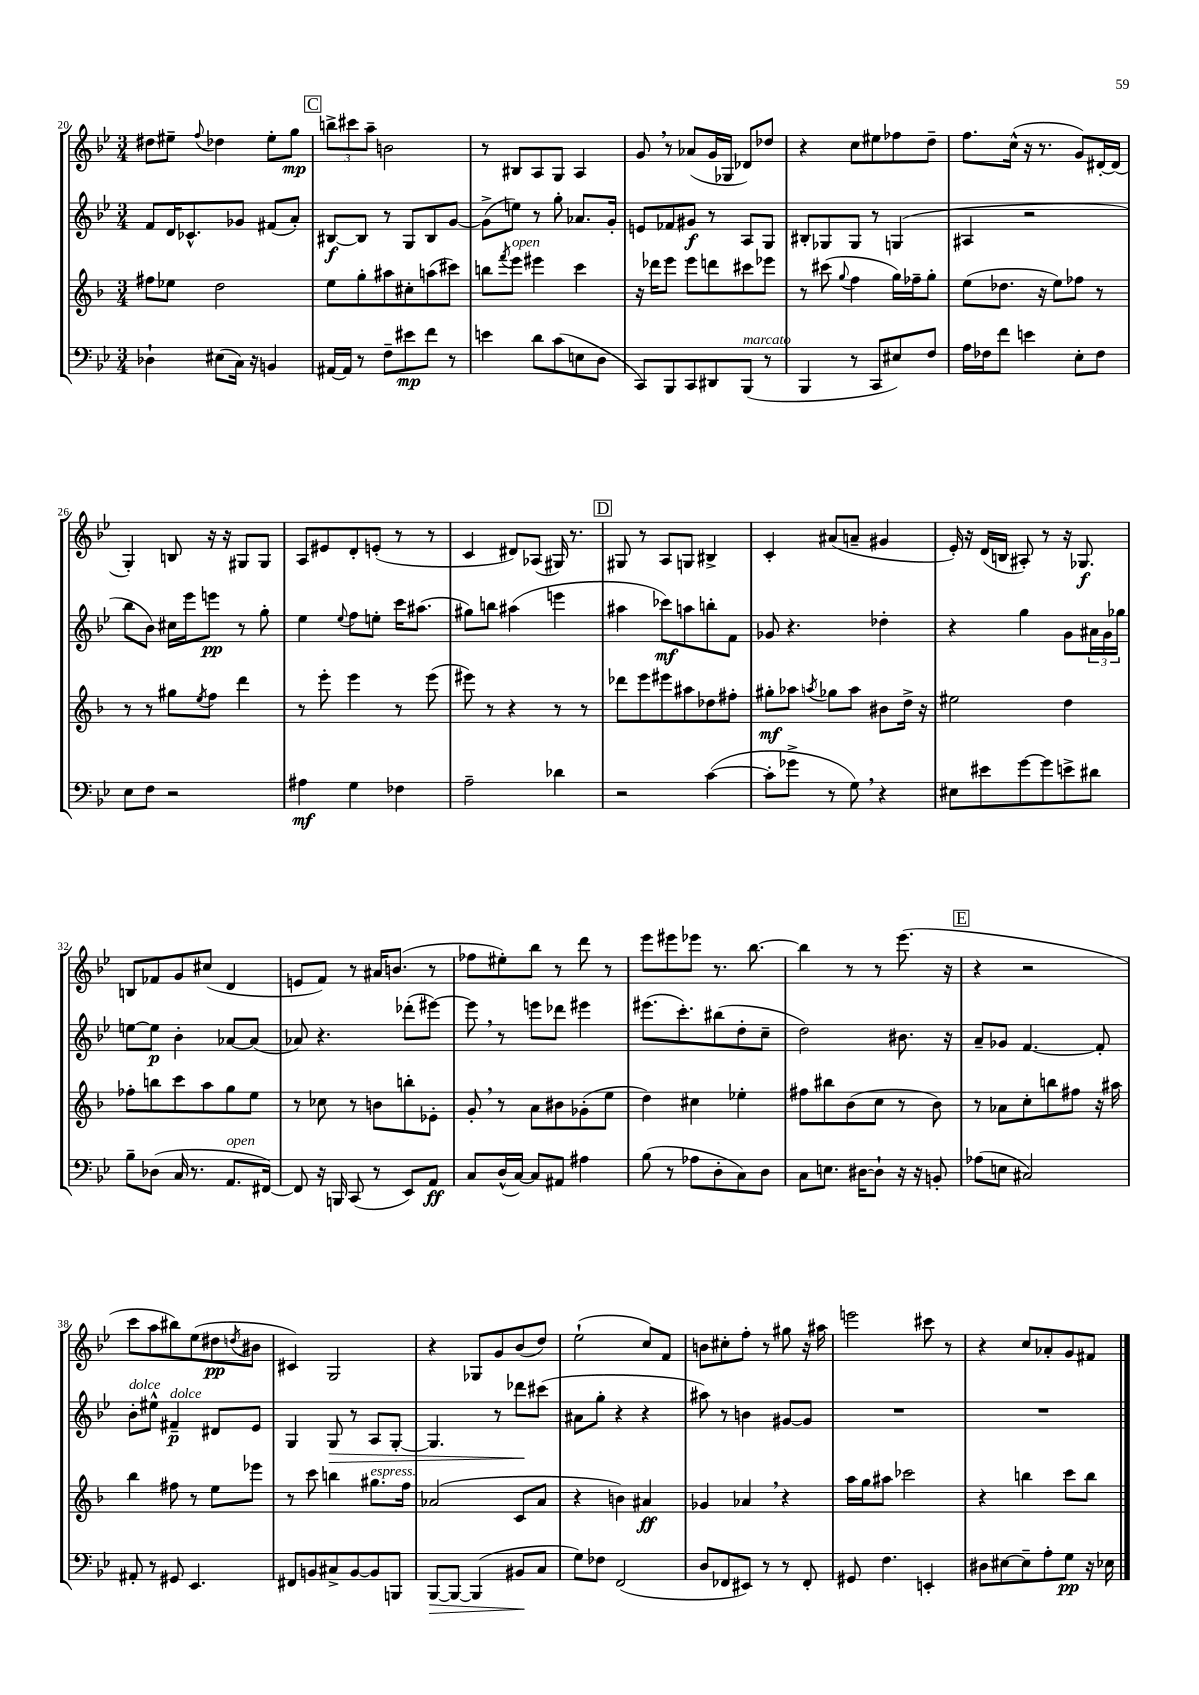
<<
\new StaffGroup <<
\new Staff = "s0" {
    \clef treble \key bes \major \numericTimeSignature \time 3/4
    dis''8 eis''8-- \appoggiatura { f''8 } des''4 eis''8-. g''8\mp |
    \mark \markup { \box "C" } \tuplet 3/2 { b''8-> cis'''8 a''8-- } b'2 |
    r8 bis8 a8 g8 a4 |
    g'8 \breathe r8 aes'8( g'16 ges16 des'8) des''8 |
    r4 c''8 eis''8 fes''8 d''8-- |
    f''8. c''16-^( r16 r8. g'8) dis'16~-. dis'16( |
    g4-.) b8 r16 r16 gis8 gis8 |
    a8 eis'8 d'8-. e'8-.( r8 r8 |
    c'4 dis'8) aes8( gis16) r8. |
    \mark \markup { \box "D" } gis8 r8 a8 g8 bis4-> |
    c'4-. ais'8( a'8-- gis'4 |
    ees'16-.) r16 d'16( b16 ais8-.) r8 r16 ges8.\f |
    b8 fes'8 g'8 cis''8( d'4 |
    e'8 f'8) r8 ais'16 b'8.( r8 |
    fes''8 eis''8-.) bes''8 r8 d'''8 r8 |
    ees'''8 eis'''8 ees'''8 r8. bes''8.~ |
    bes''4 r8 r8 ees'''8.( r16 |
    \mark \markup { \box "E" } r4 r2 |
    c'''8 a''8 bis''8) ees''8( dis''8\pp \acciaccatura { d''8 } bis'8 |
    cis'4) g2 |
    r4 ges8 g'8 bes'8( d''8) |
    ees''2-!( c''8) f'8 |
    b'8 cis''8-. f''8-. r8 gis''8 r16 ais''16 |
    e'''2 cis'''8 r8 |
    r4 c''8 aes'8-. g'8 fis'8 \bar "|." |
}
\new Staff = "s1" {
    \clef treble \key bes \major \numericTimeSignature \time 3/4
    f'8 d'16 ces'8.-^ ges'8 fis'8( a'8-.) |
    \mark \markup { \box "C" } bis8~\f bis8 r8 g8 bis8 g'8~ |
    g'8->( e''8) r8 g''8-. aes'8. g'16-. |
    e'8 fes'8 gis'8\f r8 a8 g8 |
    bis8-. ges8 ges8 r8 g4( |
    ais4 r2 |
    bes''8 bes'8) cis''16 ees'''16 e'''8\pp r8 g''8-. |
    ees''4 \appoggiatura { ees''8 } f''8 e''8-. c'''16 ais''8.( |
    gis''8) b''8 ais''4( e'''4 |
    \mark \markup { \box "D" } ais''4 ces'''8\mf) a''8 b''8-. f'8 |
    ges'8 r4. des''4-. |
    r4 g''4 g'8 \tuplet 3/2 { ais'16 g'16 ges''16 } |
    e''8~ e''8\p bes'4-. aes'8~ aes'8( |
    aes'8) r4. des'''8-.( eis'''8~) |
    eis'''8 \breathe r8 e'''8 des'''8 eis'''4 |
    eis'''8.( c'''8.-.) bis''8( d''8-. c''8-- |
    d''2) bis'8. r16 |
    \mark \markup { \box "E" } a'8-- ges'8 f'4.~ f'8-. |
    bes'8-.^\markup { \italic "dolce" } eis''8-^ fis'4--\p^\markup { \italic "dolce" } dis'8 ees'8 |
    g4 g8\> r8 a8 g8~-. |
    g4. r8 des'''8\! cis'''8( |
    ais'8 g''8-. r4 r4 |
    ais''8) r8 b'4 gis'8~ gis'8 |
    R2. |
    R2. \bar "|." |
}
\new Staff = "s2" {
    \clef treble \key f \major \numericTimeSignature \time 3/4
    fis''8 ees''8 d''2 |
    \mark \markup { \box "C" } e''8 g''8-. ais''8 cis''8-. a''8( cis'''8) |
    b''8 \acciaccatura { f'''8 } e'''8^\markup { \italic "open" } eis'''4 c'''4 |
    r16 des'''16 e'''8 e'''8 d'''8 cis'''8 ees'''8 |
    r8 cis'''8( \appoggiatura { g''8 } f''4 g''16) fes''16-- g''8-. |
    e''8( des''8. r16 e''8) fes''8 r8 |
    r8 r8 gis''8 \acciaccatura { e''8 } f''8 d'''4 |
    r8 e'''8-. e'''4 r8 e'''8( |
    eis'''8) r8 r4 r8 r8 |
    \mark \markup { \box "D" } des'''8 e'''8 eis'''8 ais''8 des''8 fis''8-. |
    gis''8-.\mf aes''8 \acciaccatura { a''8 } ges''8 a''8 bis'8 d''16-> r16 |
    eis''2 d''4 |
    fes''8-. b''8 c'''8 a''8 g''8 e''8 |
    r8 ces''8 r8 b'8 b''8-. ees'8-. |
    g'8-. \breathe r8 a'8 bis'8 ges'8-.( e''8 |
    d''4) cis''4 ees''4-. |
    fis''8 bis''8 bes'8( c''8 r8 bes'8) |
    \mark \markup { \box "E" } r8 aes'8 c''8-. b''8 fis''8 r16 ais''16 |
    bes''4 fis''8 r8 e''8 ees'''8 |
    r8 c'''8 b''4 gis''8.^\markup { \italic "espress." } f''16 |
    aes'2( c'8 aes'8 |
    r4 b'4) ais'4\ff |
    ges'4 aes'4 \breathe r4 |
    a''16 g''16 ais''8 ces'''2 |
    r4 b''4 c'''8 b''8 \bar "|." |
}
\new Staff = "s3" {
    \clef bass \key bes \major \numericTimeSignature \time 3/4
    des4-! eis8( c16) r16 b,4 |
    \mark \markup { \box "C" } ais,16~ ais,16 r8 f8-- eis'8\mp f'8 r8 |
    e'4 d'8 c'8( e8 d8 |
    c,8) bes,,8 c,8 dis,8 bes,,8^\markup { \italic "marcato" }( r8 |
    bes,,4 r8 c,8 eis8) f8 |
    a16 fes16 f'8 e'4 ees8-. fes8 |
    ees8 f8 r2 |
    ais4\mf g4 fes4 |
    a2-- des'4 |
    \mark \markup { \box "D" } r2 c'4~( |
    c'8-. ges'8-> r8 g8) \breathe r4 |
    eis8 eis'8 g'8~ g'8 e'8-> dis'8 |
    bes8-- des8( c16 r8. a,8.^\markup { \italic "open" } fis,16~) |
    fis,8 r16 b,,16 c,8( r8 ees,8) a,8\ff |
    c8 d16-^( c16~) c8 ais,8 ais4 |
    bes8( r8 aes8 d8-. c8) d8 |
    c8 e8. dis16~ dis8-! r16 r16 b,8-. |
    \mark \markup { \box "E" } aes8( e8 cis2) |
    ais,8-. r8 gis,8 ees,4. |
    fis,8 b,8 cis8-> b,8~ b,8 b,,8 |
    bes,,8~\> bes,,8~ bes,,4( bis,8\! c8 |
    g8) fes8 f,2( |
    d8 fes,8 eis,8) r8 r8 fes,8-. |
    gis,8 f4. e,4-. |
    dis8 eis8~ eis8-- a8-. g8\pp r16 ees16 \bar "|." |
}
>>
>>
\layout { \context { \Score currentBarNumber = #20 } }
